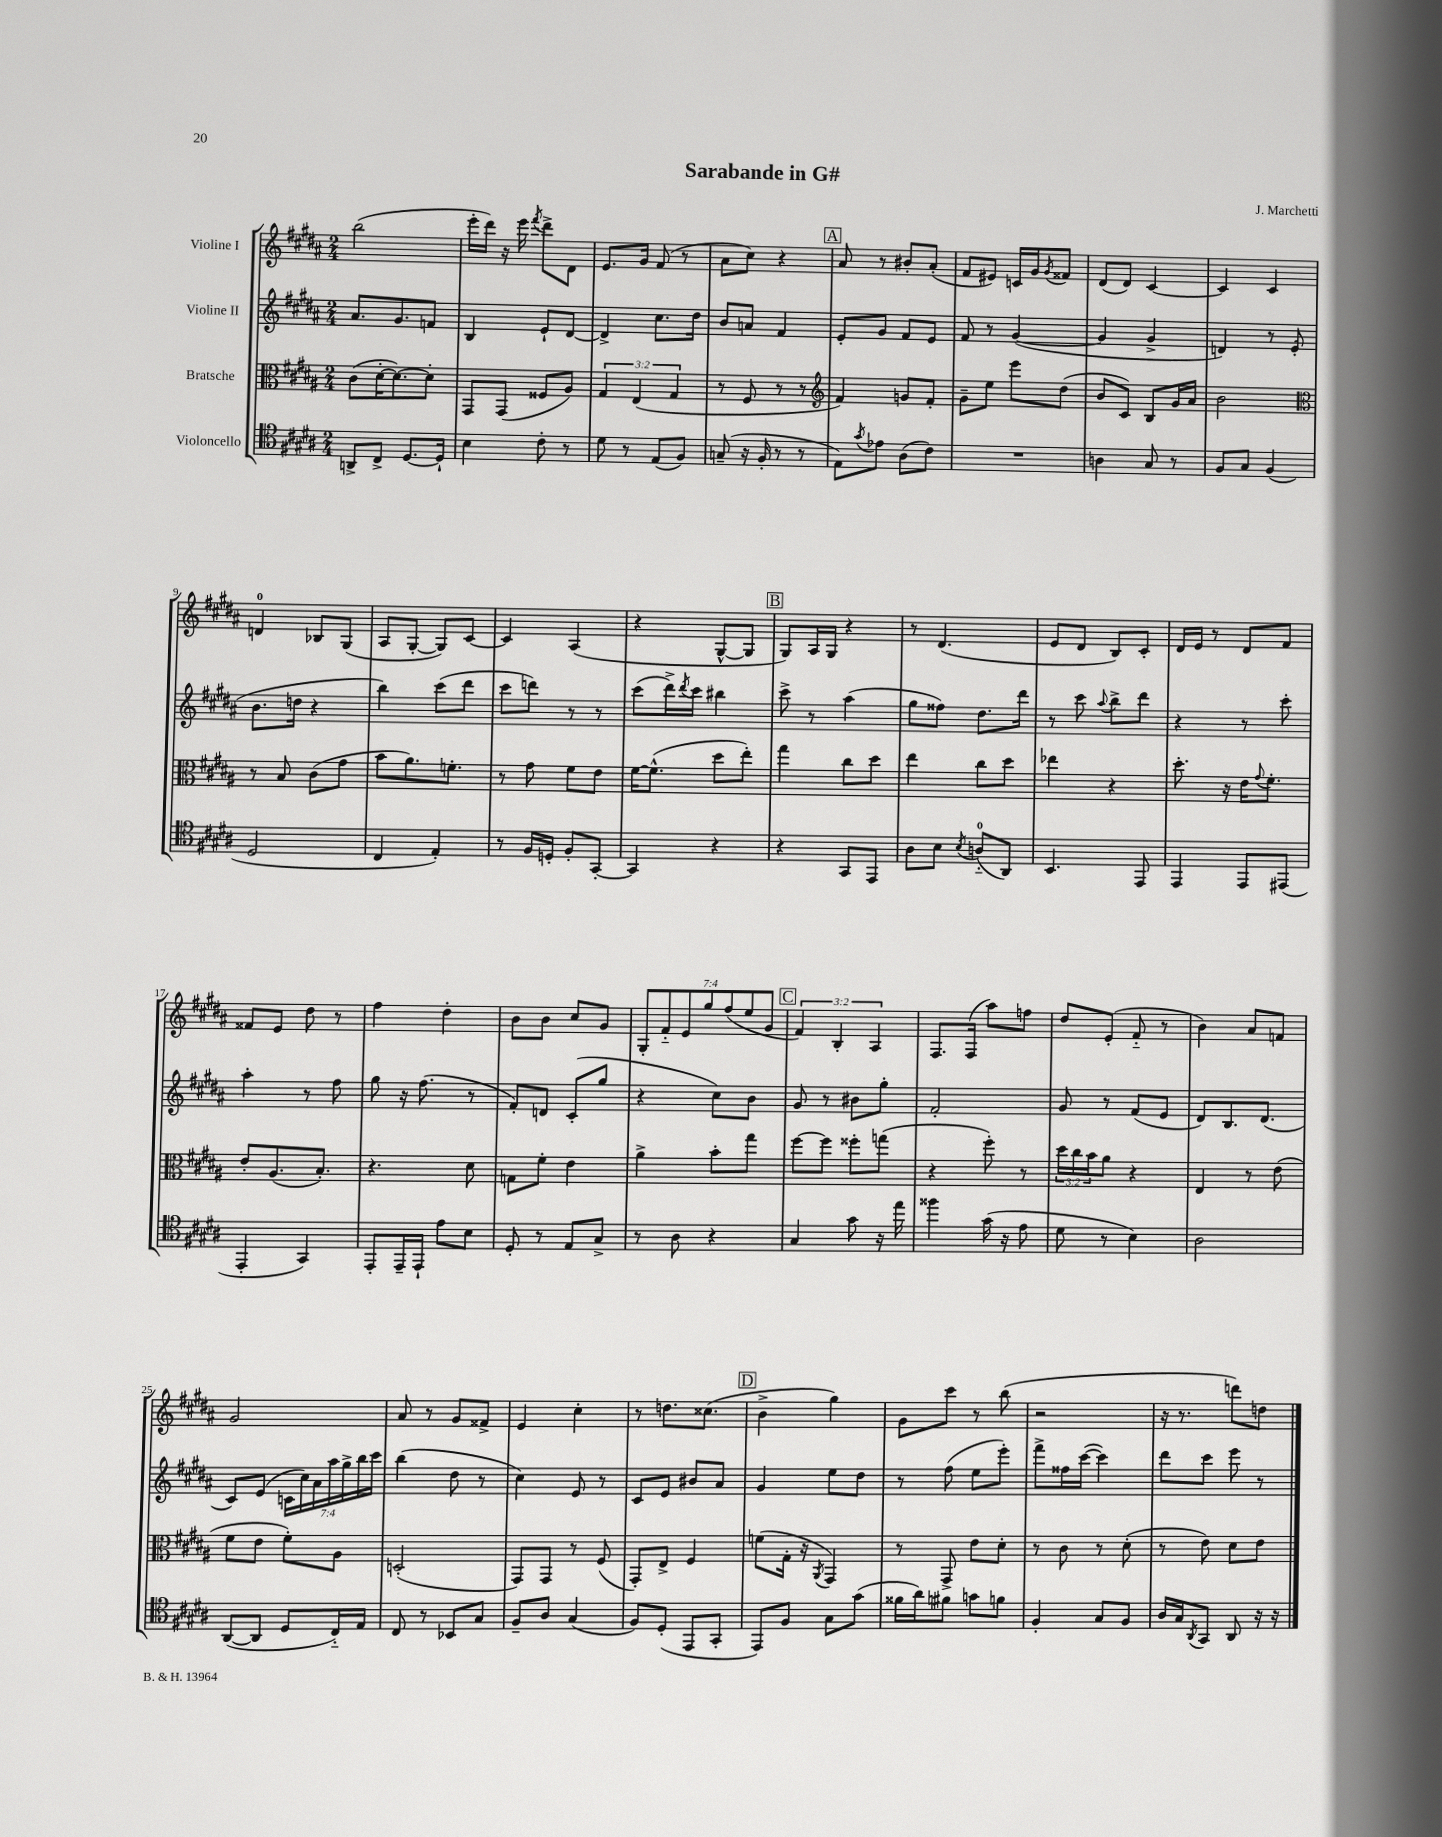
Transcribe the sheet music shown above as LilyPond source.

\header { title = "Sarabande in G#" composer = "J. Marchetti" }
<<
\new StaffGroup <<
\new Staff = "s0" \with { instrumentName = "Violine I" } {
    \clef treble \key b \major \numericTimeSignature \time 2/4 \override Staff.TupletNumber.text = #tuplet-number::calc-fraction-text
    b''2( |
    e'''16-. dis'''16) r16 e'''16 \acciaccatura { fis'''8 } dis'''8-> dis'8 |
    e'8. gis'16 fis'8( r8 |
    ais'8 cis''8) r4 |
    \mark \markup { \box "A" } ais'8 r8 bis'8-. ais'8-.( |
    fis'8 eis'8) c'16 gis'16 \acciaccatura { gis'8 } fisis'8 |
    dis'8( dis'8) cis'4~ |
    cis'4 cis'4 |
    d'4-0 bes8 gis8( |
    ais8 gis8~-. gis8) cis'8~ |
    cis'4 ais4( |
    r4 gis8~-^ gis8 |
    \mark \markup { \box "B" } gis8) ais16 gis16 r4 |
    r8 dis'4.( |
    e'8 dis'8 b8) cis'8-. |
    dis'16 e'16 r8 dis'8 fis'8 |
    fisis'8 e'8 dis''8 r8 |
    fis''4 dis''4-. |
    b'8 b'8 cis''8 gis'8 |
    \tuplet 7/4 { gis8-. fis'8-_ e'8 gis''8 fis''8( e''8 gis'8 } |
    \mark \markup { \box "C" } \tuplet 3/2 { fis'4) b4-. ais4 } |
    fis8. fis16( ais''8) f''8 |
    dis''8 e'8-.( fis'8-_ r8 |
    b'4) ais'8 f'8 |
    gis'2 |
    ais'8 r8 gis'8 fisis'8-> |
    e'4 cis''4-. |
    r8 d''8. cisis''8.( |
    \mark \markup { \box "D" } b'4-> gis''4) |
    gis'8 cis'''8 r8 b''8( |
    r2 |
    r16 r8. d'''8) d''8 \bar "|." |
}
\new Staff = "s1" \with { instrumentName = "Violine II" } {
    \clef treble \key b \major \numericTimeSignature \time 2/4 \override Staff.TupletNumber.text = #tuplet-number::calc-fraction-text
    ais'8. gis'8. f'8 |
    b4 e'8-! dis'8~ |
    dis'4-> cis''8. dis''16 |
    b'8 a'8 fis'4 |
    \mark \markup { \box "A" } e'8-. gis'8 fis'8 e'8 |
    fis'8 r8 gis'4~( |
    gis'4 gis'4-> |
    d'4) r8 e'8-.( |
    b'8. d''16 r4 |
    b''4) cis'''8( dis'''8 |
    cis'''8 d'''8) r8 r8 |
    cis'''8( dis'''16->) \acciaccatura { dis'''8 } cis'''16 bis''4 |
    \mark \markup { \box "B" } cis'''8-> r8 ais''4( |
    gis''8 fisis''8) dis''8. dis'''16 |
    r8 cis'''8 \appoggiatura { ais''8 } b''8-> dis'''8 |
    r4 r8 cis'''8-. |
    ais''4-. r8 fis''8 |
    gis''8 r16 fis''8.( r8 |
    fis'8-.) d'8 cis'8-.( gis''8 |
    r4 cis''8) b'8 |
    \mark \markup { \box "C" } gis'8 r8 bis'8 gis''8-. |
    fis'2-. |
    gis'8 r8 fis'8( e'8 |
    dis'8) b8. dis'8.( |
    cis'8) e'8( \tuplet 7/4 { c'16 cis''16) ais'16 ais''16 gis''16-> b''16 cis'''16 } |
    b''4( dis''8 r8 |
    cis''4) e'8 r8 |
    cis'8 e'8 bis'8 ais'8 |
    \mark \markup { \box "D" } gis'4 e''8 dis''8 |
    r8 fis''8( e''8 e'''8-.) |
    fis'''8-> fisis''16 cis'''16~( cis'''4) |
    dis'''8 cis'''8 e'''8 r8 \bar "|." |
}
\new Staff = "s2" \with { instrumentName = "Bratsche" } {
    \clef alto \key b \major \numericTimeSignature \time 2/4 \override Staff.TupletNumber.text = #tuplet-number::calc-fraction-text
    cis'8( dis'16~-. dis'8.~) dis'8-. |
    gis,8 gis,8( fisis8 ais8) |
    \tuplet 3/2 { gis4 e4( gis4 } |
    r8 fis8 r8 r8 |
    \mark \markup { \box "A" } \clef treble fis'4) g'8 fis'8-. |
    gis'8-- e''8 e'''8 dis''8( |
    b'8 cis'8) b8 gis'16 ais'16 |
    b'2 |
    \clef alto r8 b8 cis'8( gis'8 |
    b'8 ais'8.) f'8.-. |
    r8 gis'8 fis'8 e'8 |
    fis'16~ fis'8.-^( dis''8 e''8-.) |
    \mark \markup { \box "B" } gis''4 cis''8 dis''8 |
    e''4 cis''8 dis''8 |
    ees''4 r4 |
    dis''8.-. r16 e'16 \appoggiatura { gis'8 } fis'8.-. |
    e'8-. ais8.( b8.-.) |
    r4. dis'8 |
    g8 fis'8-. e'4 |
    ais'4-> b'8-. gis''8 |
    \mark \markup { \box "C" } fis''8~ fis''8 fisis''8-. g''8( |
    r4 fis''8-.) r8 |
    \tuplet 3/2 { dis''16 cis''16 b'16 } ais'8 r4 |
    e4 r8 e'8( |
    fis'8 e'8 fis'8-.) ais8 |
    d2-.( |
    gis,8) gis,8 r8 fis8( |
    gis,8-.) e8-> fis4 |
    \mark \markup { \box "D" } f'8( gis16-. r16 \acciaccatura { ais,8 } gis,4) |
    r8 gis,8-> e'8 dis'8-. |
    r8 cis'8 r8 dis'8-.( |
    r8 e'8) dis'8 e'8 \bar "|." |
}
\new Staff = "s3" \with { instrumentName = "Violoncello" } {
    \clef tenor \key b \major \numericTimeSignature \time 2/4
    a,8-> cis8-> dis8.~ dis16-! |
    b4 cis'8-. r8 |
    dis'8 r8 e8( fis8) |
    g8--( r16 fis16-. r8 r8 |
    \mark \markup { \box "A" } e8) \acciaccatura { gis'8 } ees'8 ais8( cis'8) |
    R2 |
    a4 gis8 r8 |
    fis8 gis8 fis4( |
    dis2 |
    cis4 e4-.) |
    r8 fis16 d16-. fis8-. gis,8~-. |
    gis,4 r4 |
    \mark \markup { \box "B" } r4 gis,8 e,8 |
    ais8 b8 \acciaccatura { b8 } a8-0-_( ais,8) |
    b,4. e,8 |
    e,4 e,8 eis,8( |
    e,4-. gis,4) |
    e,8-. e,16-- e,16-! e'8 b8 |
    dis8-. r8 e8 gis8-> |
    r8 ais8 r4 |
    \mark \markup { \box "C" } gis4 gis'8 r16 e''16 |
    fisis''4 gis'16( r16 e'8 |
    dis'8 r8 b4) |
    ais2 |
    ais,8~( ais,8 dis8 cis16-_) e16 |
    cis8 r8 bes,8 gis8 |
    fis8-- ais8 gis4( |
    fis8) dis8-.( e,8 gis,8-. |
    \mark \markup { \box "D" } e,8) fis8 gis8 gis'8( |
    fisis'16 ais'16) fis'8 g'8 f'8 |
    fis4-. gis8 fis8 |
    ais16 gis16 \acciaccatura { ais,8 } gis,8 ais,8 r16 r16 \bar "|." |
}
>>
>>
